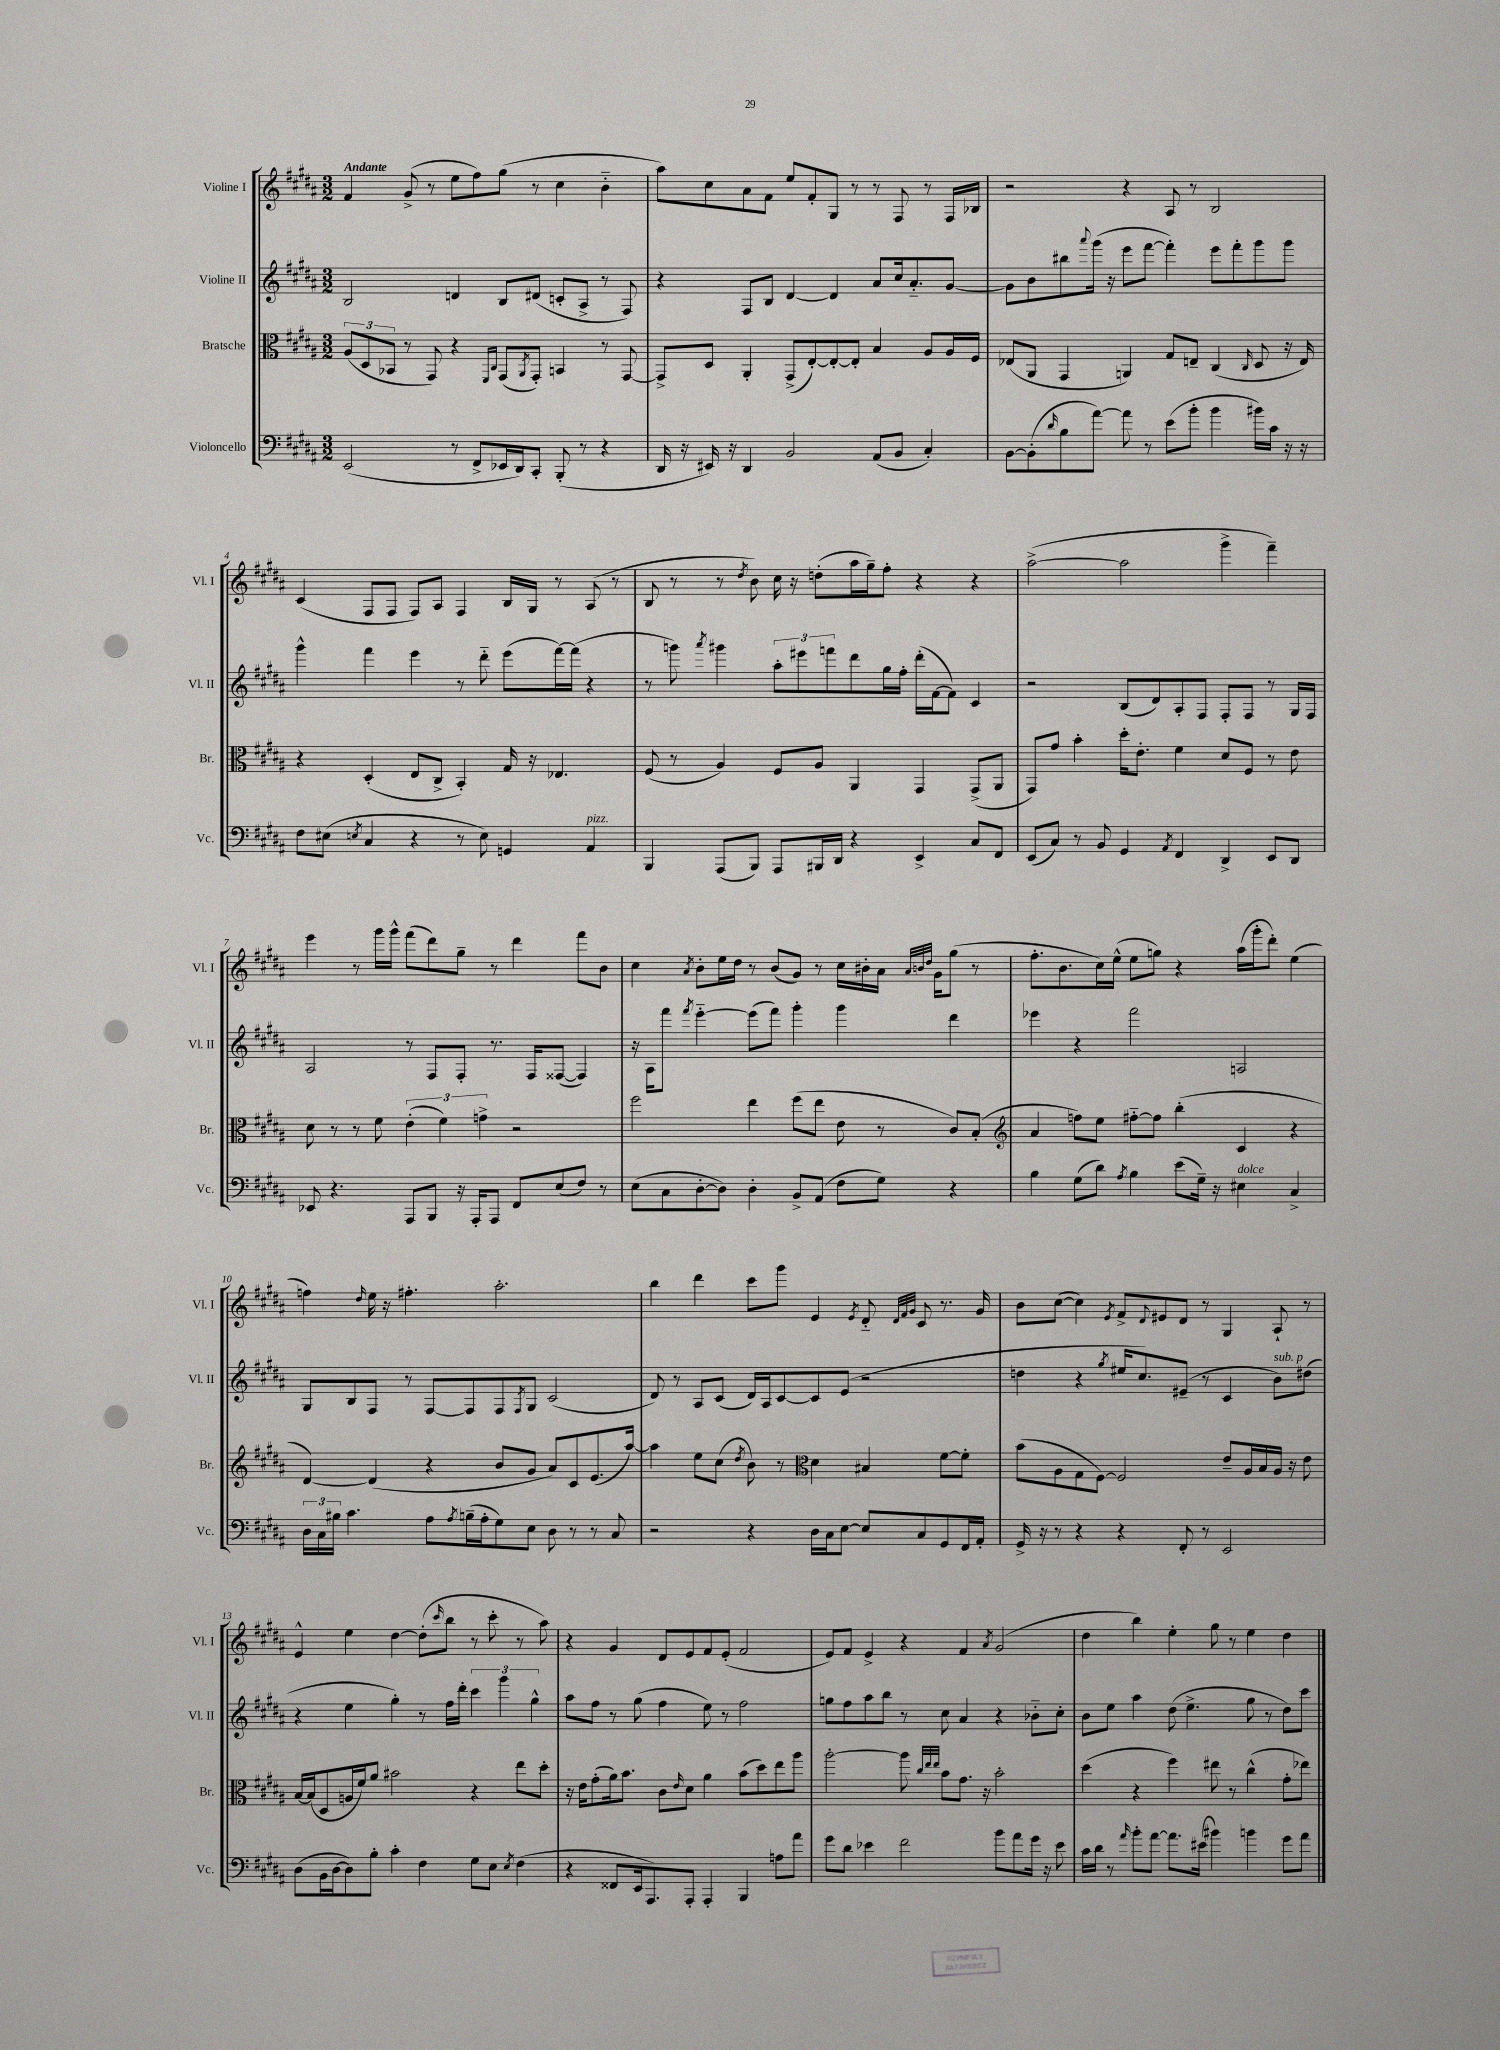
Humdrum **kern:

**kern	**kern	**kern	**kern
*part4	*part3	*part2	*part1
*staff4	*staff3	*staff2	*staff1
*I"Violoncello	*I"Bratsche	*I"Violine II	*I"Violine I
*I'Vc.	*I'Br.	*I'Vl. II	*I'Vl. I
*clefF4	*clefC3	*clefG2	*clefG2
*k[f#c#g#d#a#]	*k[f#c#g#d#a#]	*k[f#c#g#d#a#]	*k[f#c#g#d#a#]
*M3/2	*M3/2	*M3/2	*M3/2
=1	=1	=1	=1
!	!	!	!LO:TX:a:B:t=Andante
(2EE/	(12A#/L	2B/	4f#/
.	12D#/	.	.
.	12BB-X/J	.	.
.	8r	.	(8g#^/
.	8GG#/)	.	8r
8r	4r	4dn/	8ee\L
8FF#^/L	.	.	8ff#\)
.	16qqFF#/LL	.	.
.	16qqC#/JJ	.	.
16EE-X/L	(8GG#/L	8B/L	(8gg#\J
16DD#/J)	.	.	.
.	8qAA#/	.	.
8CC#'/J	8GG#'/J)	(8d#X/J	8r
(8BBB'/	4BBn/	8cn'/L	4cc#\
8r	.	8A#^/J	.
4r	8r	8r	4b\
.	[8GG#/	8F#/)	.
=2	=2	=2	=2
16DD#/	8GG#^/L]	4r	8aa#\L)
16r	.	.	.
16EE#X/)	8D#/J	.	8cc#\
16r	.	.	.
4DD#/	4AA#'/	8F#/L	8a#\
.	.	8B/J	8f#\J
2BB/	(8GG#^/L	[4d#/	8ee/L
.	[8E'/)	.	8f#'/
.	8E'/_	4d#/]	8G#/J
.	8E'/J]	.	8r
(8AA#/L	4B/	8a#/L	8r
8BB/J	.	16cc#/k	8F#/
.	.	8.a#/	.
4C#'/)	8A#/L	.	8r
.	16A#/L	[8g#/J	16F#/LL
.	16F#/JJ	.	16B-X/JJ
=3	=3	=3	=3
[8BB\L	(8E-X/L	8g#\L]	2r
(8BB'\]	8AA#/J	8b\	.
16qqd#/	.	.	.
8B\	4GG#/	8bb#X\	.
.	.	8qqaaa#/	.
[8a#\J)	.	(16ggg#\Jk	.
.	.	16r	.
8a#\]	4AAn/)	8eee\L	4r
8r	.	[8fff#\J	.
(8e\L	8G#/L	4fff#'\])	8A#/
8b'\J	8En~/J	.	8r
4b\	(4C#/	8eee\L	2B/
.	.	8fff#'\	.
.	16qqC#/	.	.
16b#X\LL)	8D#/	8ggg#\	.
16c#\JJ	.	.	.
16r	16r	8ggg#\J	.
16r	16E/)	.	.
!!LO:LB:g=z
=4	=4	=4	=4
8F#\L	4r	4ggg#^^\	(4c#/
(8E#X\J	.	.	.
8qEn/	.	.	.
4C#/	(4D#'/	4fff#\	8F#/L
.	.	.	8F#/J
4r	8E/L	4eee\	8F#/L)
.	8C#^/J	.	8A#/J
8r	4BB'/)	8r	4F#/
8E\)	.	8ddd#\	.
4GGn/	16G#/	(8eee\L	16B/LL
.	16r	.	16G#/JJ
.	4.E-X/	[16fff#\L)	8r
.	.	(16fff#\JJ]	.
!LO:TX:a:i:t=pizz.	!	!	!
4AA#/	.	4r	(8A#/
.	.	.	8r
=5	=5	=5	=5
4BBB/	(8F#/	8r	8B/
.	8r	8gggn\)	8r
.	.	8qaaa#/	.
(8AAA#/L	4A#/)	4ggg#X\	8r
.	.	.	8qdd#/
8BBB/J)	.	.	8b\)
8AAA#/L	8F#/L	12aa#'\L	16cc#\
.	.	.	16r
.	.	12eee#X\	.
16BBB#X/L	8A#/J	.	(8ddn'\L
.	.	12fffn\	.
16DD#/JJ	.	.	.
4r	4AA#/	8ddd#\	16aa#\L
.	.	.	16gg#~\J)
.	.	16gg#\L	8ff#'\J
.	.	16ff#'\JJ	.
4EE^/	4GG#/	(16ddd#'\LL	4r
.	.	[16f#\J	.
.	.	8f#\J])	.
8C#/L	(8GG#^/L	4c#/	4r
8FF#/J	8AA#/J	.	.
=6	=6	=6	=6
(8EE/L	8GG#/L)	2r	([2aa#^\
8C#/J)	8g#/J	.	.
8r	4b'\	.	.
8BB/	.	.	.
4GG#/	16dd#'\KL	(8B/L	2aa#\]
.	8.e'\J	.	.
.	.	8d#/)	.
8qAA#/	.	.	.
4FF#/	4f#\	8A#'/	.
.	.	8F#/J	.
4DD#^/	8d#/L	8F#'/L	4ggg#^\
.	8F#/J	8F#/J	.
8EE/L	8r	8r	4fff#~\)
8DD#/J	8e\	16G#/LL	.
.	.	16F#/JJ	.
!!LO:LB:g=z
=7	=7	=7	=7
8EE-X/	8d#\	2A#/	4eee\
4.r	8r	.	.
.	8r	.	8r
.	8f#\	.	16ggg#\LL
.	.	.	16ggg#^^\JJ
8AAA#/L	(6e'\	8r	(8fff#\L
8BBB/J	.	8F#/L	8ddd#\)
.	6f#\)	.	.
16r	.	8F#'/J	8gg#~\J
16AAA#'/KL	.	.	.
.	6gn^\	.	.
8AAA#/J	.	8.r	8r
8FF#/L	2r	.	4ddd#\
.	.	16F#/KL	.
(8E/	.	([8F##X/J	.
8F#/J)	.	4F##/])	8fff#\L
8r	.	.	8b\J
=8	=8	=8	=8
(8E\L	2ff#\	16r	4cc#\
.	.	16A#\KL	.
8C#\	.	8fff#\J	.
.	.	8qfff#/	8qa#/
[8D#'\	.	[4eee\	8b'\L
8D#\J])	.	.	16ee\L
.	.	.	16dd#\JJ
4D#'\	4ee\	(8eee\L]	8r
.	.	8fff#\J)	(8b/L
8BB^/L	(8ff#\L	4ggg#'\	8g#/J)
(8AA#/J	8ee\J	.	8r
8F#\L	8e\	4ggg#\	16cc#\LL
.	.	.	16b#X'\
8G#\J)	8r	.	16a#\JJ
.	.	.	32qqa#/LLL
.	.	.	32qqbn/
.	.	.	32qqdd#/JJJ
.	.	.	16g#\KL
4r	8c#/L)	4ddd#\	(8gg#\J
.	(8B'/J	.	8r
=9	=9	=9	=9
*	*clefG2	*	*
4B\	4a#/	4eee-X\	8.ff#'\L
.	.	.	8.b\
(8G#\L	8ffn\L)	4r	.
8d#\J)	8ee\J	.	16cc#\L)
.	.	.	(16ee^^\JJ
8qA#/	.	.	.
4B\	[8ff#X\L	2fff#\	8ee\L
.	8ff#\J]	.	8ggn\J)
(8e\L	(4bb'\	.	4r
16G#~\Jk)	.	.	.
16r	.	.	.
!LO:TX:a:i:t=dolce	!	!	!
4E#X\	4c#/	2An/	(16aa#\LL
.	.	.	16ggg#'\J
.	.	.	8ddd#'\J)
4C#^/	4r	.	(4ee\
!!LO:LB:g=z
=10	=10	=10	=10
24D#\LL	[4d#/)	8G#/L	4ffn\)
24C#\	.	.	.
24B#X\JJ	.	.	.
4.c#\	.	8B/	.
.	.	.	16qqdd#/
.	(4d#/]	8F#/J	16ee\
.	.	.	16r
.	.	8r	4.ff#X'\
8A#\L	4r	[8F#/L	.
8qA#/	.	.	.
(16Bn~\L	.	8F#/]	.
16A#'\J	.	.	.
8G#\)	8b/L	8F#/	2.aa#'\
.	.	8qF#/	.
8E\J	8g#/J	8G#/J	.
8D#\	8a#/L)	(2c#/	.
8r	8c#/	.	.
8r	(8.e/	.	.
8C#/	.	.	.
.	[16aa#/Jk)	.	.
=11	=11	=11	=11
2r	4aa#\]	8d#/)	4bb\
.	.	8r	.
.	8ee\L	8A#/L	4ddd#\
.	(8cc#\J	(8c#/J	.
.	8qdd#/	.	.
4r	8b\)	16d#/LL)	8ccc#\L
.	.	16A#/J	.
.	8r	[8c#/	8ggg#\J
*	*clefC3	*	*
16D#\LL	4d#\	8c#/]	4e/
16C#\J	.	.	.
[8E\J	.	(8e/J	.
.	.	.	8qe/
8E/L]	4B#X/	2r	8d#/
.	.	.	32qqd#/LLL
.	.	.	32qqf#/
.	.	.	32qqg#/JJJ
8C#/	.	.	8c#/
8GG#/	[8f#\L	.	8.r
16FF#/L	8f#'\J]	.	.
16AA#'/JJ	.	.	16g#/
=12	=12	=12	=12
16GG#^/	(8b\L	4ddn\	8b\L
16r	.	.	.
8r	8A#\	.	([8cc#\J
4r	8G#\	4r	4cc#\])
.	[8F#\J)	.	.
.	.	8qgg#/	8qe/
4r	2F#/]	16ee#X/KL	8f#^/L
.	.	8.cc#/)	.
.	.	.	8qqd#/
.	.	.	8e#X/
8FF#'/	.	(8e#X~/J	8d#/J
8r	.	8r	8r
2EE/	8e~/L	4c#/	4G#/
.	16A#/L	.	.
.	16B/	.	.
!	!	!LO:TX:a:i:t=sub. p	!
.	16A#/JJ	8b\L)	8A#`/
.	16r	.	.
.	8e\	(8dd#X\J	8r
!!LO:LB:g=z
=13	=13	=13	=13
(8D#\L	[16B/LL	4r	4e^^/
.	(16B/J]	.	.
16BB\L	8D#/	.	.
[16D#\J	.	.	.
8D#\])	16An/L	4ee\	4ee\
.	16f#/J)	.	.
8B'\J	8a#/J	.	.
4c#'\	2b#X\	4gg#'\)	[4dd#\
4F#\	.	8r	(8dd#'\L]
.	.	.	16qqccc#/
.	.	16ff#\LL	8bb\J
.	.	16ddd#'\JJ	.
8G#\L	4r	6ccc#\	8r
8E\J	.	.	8ccc#'\
.	.	6ggg#\	.
8qE/	.	.	.
(4F#\	8ee\L	.	8r
.	.	6gg#^^\	.
.	8dd#'\J	.	8aa#\)
=14	=14	=14	=14
4r	16r	8aa#\L	4r
.	16e\KL	.	.
.	(8g#'\	8ff#\J	.
8FF##X/L	16a#\k)	8r	4g#/
.	8.b\J	.	.
16EE/k	.	(8gg#\	.
8.AAA#/)	.	.	.
.	8c#\L	4ff#\	8d#/L
.	16qqe/	.	.
8AAA#'/J	8d#\J	.	8e/
4AAA#'/	4a#\	8ee\)	8f#/
.	.	8r	(8e'/J
4BBB/	(8b\L	2ff#\	2f#/
.	8dd#\)	.	.
8An\L	8ee\	.	.
8a#\J	8aa#\J	.	.
=15	=15	=15	=15
8g#\L	[2aa#'\	8ggn\L	8e/L)
8d#\J	.	8ff#\	8f#/J
4e-X\	.	8aa#\	4e^/
.	.	8bb\J	.
2f#\	8aa#\]	8r	4r
.	32qqcc#/LLL	.	.
.	32qqee/	.	.
.	32qqee/JJJ	.	.
.	8b\L	8cc#\	.
.	8.g#\J	4a#/	4f#/
.	16r	.	.
.	.	.	8qa#/
8b\L	2b'\	4r	(2g#/
8a#\	.	.	.
16g#\Jk	.	8b-X\L	.
16r	.	.	.
8e-\	.	8cc#'\J	.
=16	=16	=16	=16
16c#\LL	(4dd#\	8b\L	4dd#\
16d#\JJ	.	.	.
8r	.	8ee\J	.
16qqa#/	.	.	.
8b'\L	4r	4aa#\	4bb\)
[8a#\J	.	.	.
8.a#\L]	4ff#\)	(8dd#\	4ee'\
.	.	4.ee^\	.
(16e#X\Jk	.	.	.
4b#X\)	8ee#X\	.	8gg#\
.	8r	.	8r
4bn\	(4cc#^^\	8gg#\	4ee\
.	.	8r	.
8g#\L	8g#'\L	8dd#\L)	4dd#\
8a#\J	8ee-X\J)	8ccc#\J	.
==	==	==	==
*-	*-	*-	*-
